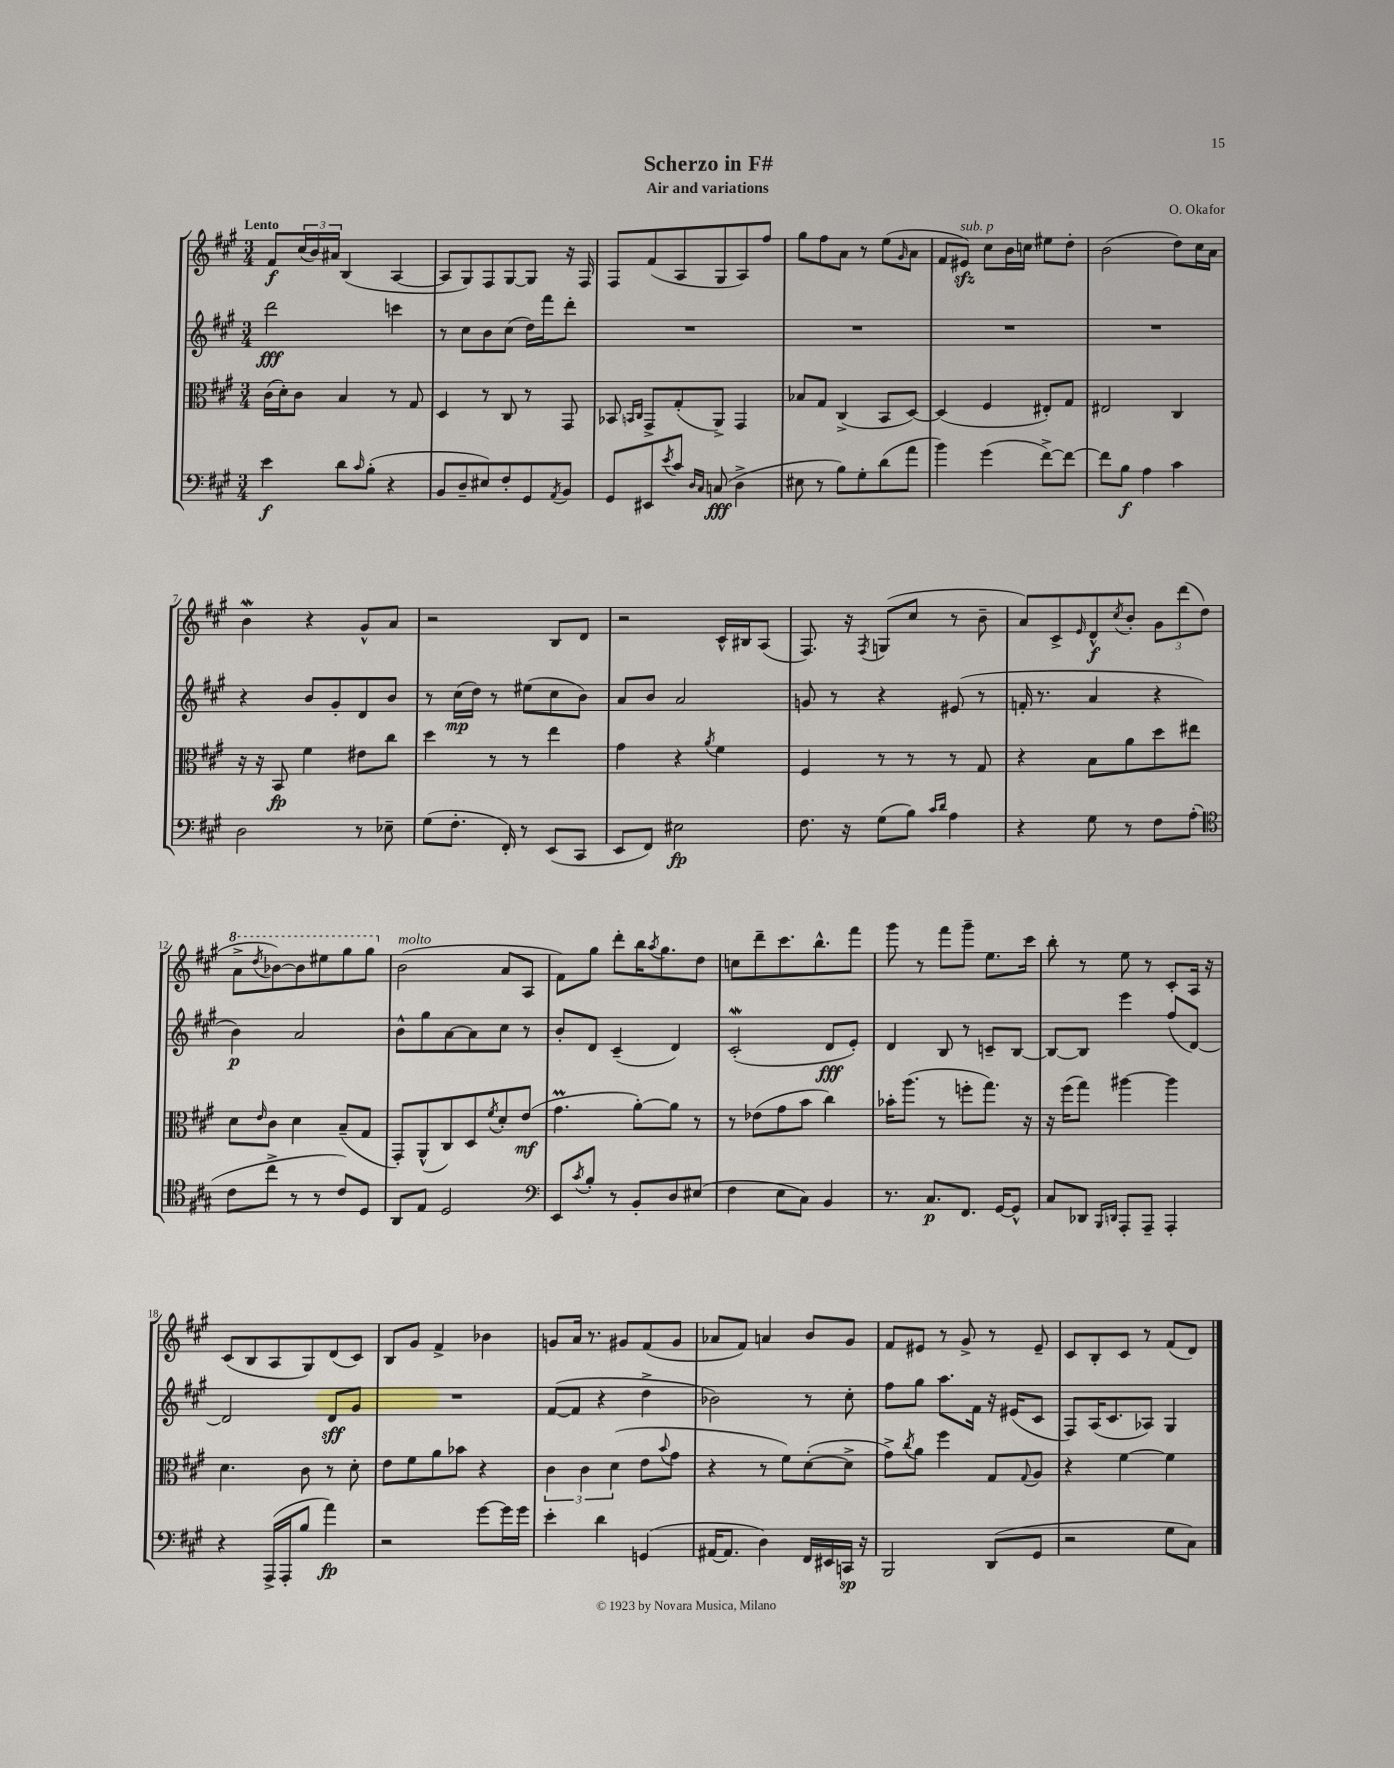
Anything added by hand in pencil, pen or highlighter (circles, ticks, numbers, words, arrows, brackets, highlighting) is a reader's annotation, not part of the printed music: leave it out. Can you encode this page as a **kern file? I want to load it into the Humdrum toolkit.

**kern	**kern	**kern	**kern
*staff4	*staff3	*staff2	*staff1
*clefF4	*clefC3	*clefG2	*clefG2
*k[f#c#g#]	*k[f#c#g#]	*k[f#c#g#]	*k[f#c#g#]
*M3/4	*M3/4	*M3/4	*M3/4
4e	(16c#	2ddd	8f#
.	16d')	.	.
.	8c#	.	(24cc#
.	.	.	24b)
.	.	.	24a#
8d	4B	.	(4B
16qqc#	.	.	.
(8B'	.	.	.
4r	8r	4ccc	[4A
.	8G#	.	.
=	=	=	=
8BB	4D	8r	8A]
8D~	.	8cc#	8G#)
8E#)	8r	8b	8F#
8F#'	8C#	(8cc#	[8G#
8GG#	8r	16dd)	8G#]
.	.	16fff#	.
8qAA	.	.	.
8BB	8GG#	8ddd'	16r
.	.	.	16F#
=	=	=	=
8GG#	8BB-	2.r	8F#
.	16qqBB	.	.
.	16qqC#	.	.
8EE#	8GG#^	.	(8f#
8qe	.	.	.
8c#	(8G#'	.	8A
16qqD	.	.	.
16qqC#	.	.	.
(8C	8AA^)	.	8G#
4D^	4GG#	.	8A)
.	.	.	8ff#
=	=	=	=
8E#	8B-	2.r	8gg#
8r	8G#	.	8ff#
8B)	(4C#^	.	8a
8G#'	.	.	8r
(8d	8BB	.	(8ee
.	.	.	16qqg#
8a	[8D)	.	8a
=	=	=	=
4b)	(4D]	2.r	8f#
.	.	.	8e#)
(4g#	4F#	.	8cc#
.	.	.	16b
.	.	.	16cc
[8f#^)	8E#')	.	8ee#
8f#_	8G#	.	8dd'
=	=	=	=
8f#]	2E#	2.r	(2b
8B	.	.	.
4A	.	.	.
4c#	4C#	.	8dd)
.	.	.	16cc#
.	.	.	16a
=	=	=	=
2D	16r	4r	4b
.	16r	.	.
.	8BB	.	.
.	4f#	8b	4r
.	.	8g#'	.
8r	8e#	8d	8g#^^
8E-~	8cc#	8b	8a
=	=	=	=
(8G#	4dd	8r	2r
8.F#'	.	(16cc#	.
.	.	16dd)	.
.	8r	8r	.
16FF#')	.	.	.
8r	8r	(8ee#	.
(8EE	4ee	8cc#	8B
8CC#	.	8b)	8d
=	=	=	=
8EE	4g#	8a	2r
8FF#)	.	8b	.
2E#	4r	2a	.
.	8qa	.	.
.	4f#	.	16c#^^
.	.	.	16B#
.	.	.	(8A
=	=	=	=
8.F#	4F#	8g	8.F#)
.	.	8r	.
16r	.	.	16r
.	.	.	8qF#
(8G#	8r	4r	(8G
8B)	8r	.	8cc#
16qqc#	.	.	.
16qqd	.	.	.
4A	8r	(8e#	8r
.	8G#	8r	8b~
=	=	=	=
4r	4r	16f'	8a)
.	.	8.r	.
.	.	.	8c#^
.	.	.	16qqe
8G#	8B	4a	8d^^
.	.	.	8qcc#
8r	8a	.	8b'
8F#	8dd	4r	12g#
.	.	.	(12ddd
(8A'	8ee#	.	.
.	.	.	12dd
=	=	=	=
*clefC4	*	*	*
8c#	8d	4b)	8aa^
.	16qqe	.	8qddd
8cc#^	8c#	.	[8bb-)
8r	4d	2a	8bb-]
8r	.	.	8eee#
8c#)	(8B~	.	8ggg#
8D	8G#	.	8ggg#
=	=	=	=
8AA	8GG#')	8b^^	(2b
8E	(8AA^^	8gg#	.
2D	8C#)	[8a	.
.	8D	8a]	.
.	8qf#	.	.
.	8d'	8cc#	8a
.	(8e	8r	8A
=	=	=	=
*clefF4	*	*	*
8EE	4.g#	8b'	8f#)
8qc#	.	.	.
8B'	.	8d	8gg#
8r	.	(4c#~	8ddd'
8BB'	[8a')	.	16bb
.	.	.	8qaa
.	.	.	8.gg#
8D	8a]	4d)	.
(8E#	8r	.	8dd
=	=	=	=
4F#	8r	(2c#'	8cc
.	(8e-	.	8ddd~
8E	8g#	.	8.ccc#
8C#)	8b	.	.
.	.	.	8.bb^^
4BB	4cc#)	8d	.
.	.	8e')	8fff#
=	=	=	=
8.r	16b-'	4d	8ggg#
.	(8.aa	.	.
.	.	.	8r
8.C#	.	.	.
.	8r	8B	8fff#
8.FF#	8ff'	8r	8ggg#~
.	8.gg#)	8c~	8.ee
[16GG#	.	.	.
8GG#^^]	.	[8B	.
.	16r	.	16ccc#
=	=	=	=
8C#	16r	8B_	8bb'
.	(16ff#	.	.
8DD-	8gg#)	8B]	8r
16qqBBB	.	.	.
16qqDD	.	.	.
8AAA'	[4aa#	4eee	8ee
8AAA~	.	.	8r
4AAA'	4aa#]	(8ff#	8c#'
.	.	[8d)	16A
.	.	.	16r
=	=	=	=
4r	4.d	2d]	(8c#
.	.	.	8B
(16AAA^	.	.	8A
16AAA'	.	.	.
8B	8c#	.	8G#)
4a)	8r	8d	(8d
.	8d'	8g#	8c#)
=	=	=	=
2r	8e	2.r	8B
.	8f#	.	8g#
.	8a	.	4f#^
.	8b-	.	.
[8g#	4r	.	4b-
16g#]	.	.	.
16g#	.	.	.
=	=	=	=
4e'	6c#	([8f#	8g
.	.	8f#]	16a
.	6c#	.	.
.	.	.	8.r
4d	.	4r	.
.	(6d	.	.
.	.	.	8g#
(4GG	8e	4dd^	(8f#
.	8qqb	.	.
.	8g#	.	8g#
=	=	=	=
[16AA#	4r	2b-)	8a-
8.AA#]	.	.	.
.	.	.	8f#)
4D)	8r	.	4a
.	8f#)	.	.
16FF#	([8d'	8r	8b
16EE#	.	.	.
16CC	8d^]	8cc#'	8g#
16r	.	.	.
=	=	=	=
2BBB	8g#^)	8ff#	8f#
.	8qcc#	.	.
.	8a	8gg#	8e#
.	4ff#	8.aa	8r
.	.	.	8g#^
.	.	16f#	.
(8DD	8G#	16r	8r
.	.	(16e#	.
.	8qqG#	.	.
8GG#	8A	8c#	8e#~
=	=	=	=
2r	4r	8F#)	8c#
.	.	(16A	8B'
.	.	8.c#	.
.	[4f#	.	8c#
.	.	8A-)	8r
8G#	4f#]	4G#	(8f#
8C#)	.	.	8d)
==	==	==	==
*-	*-	*-	*-
